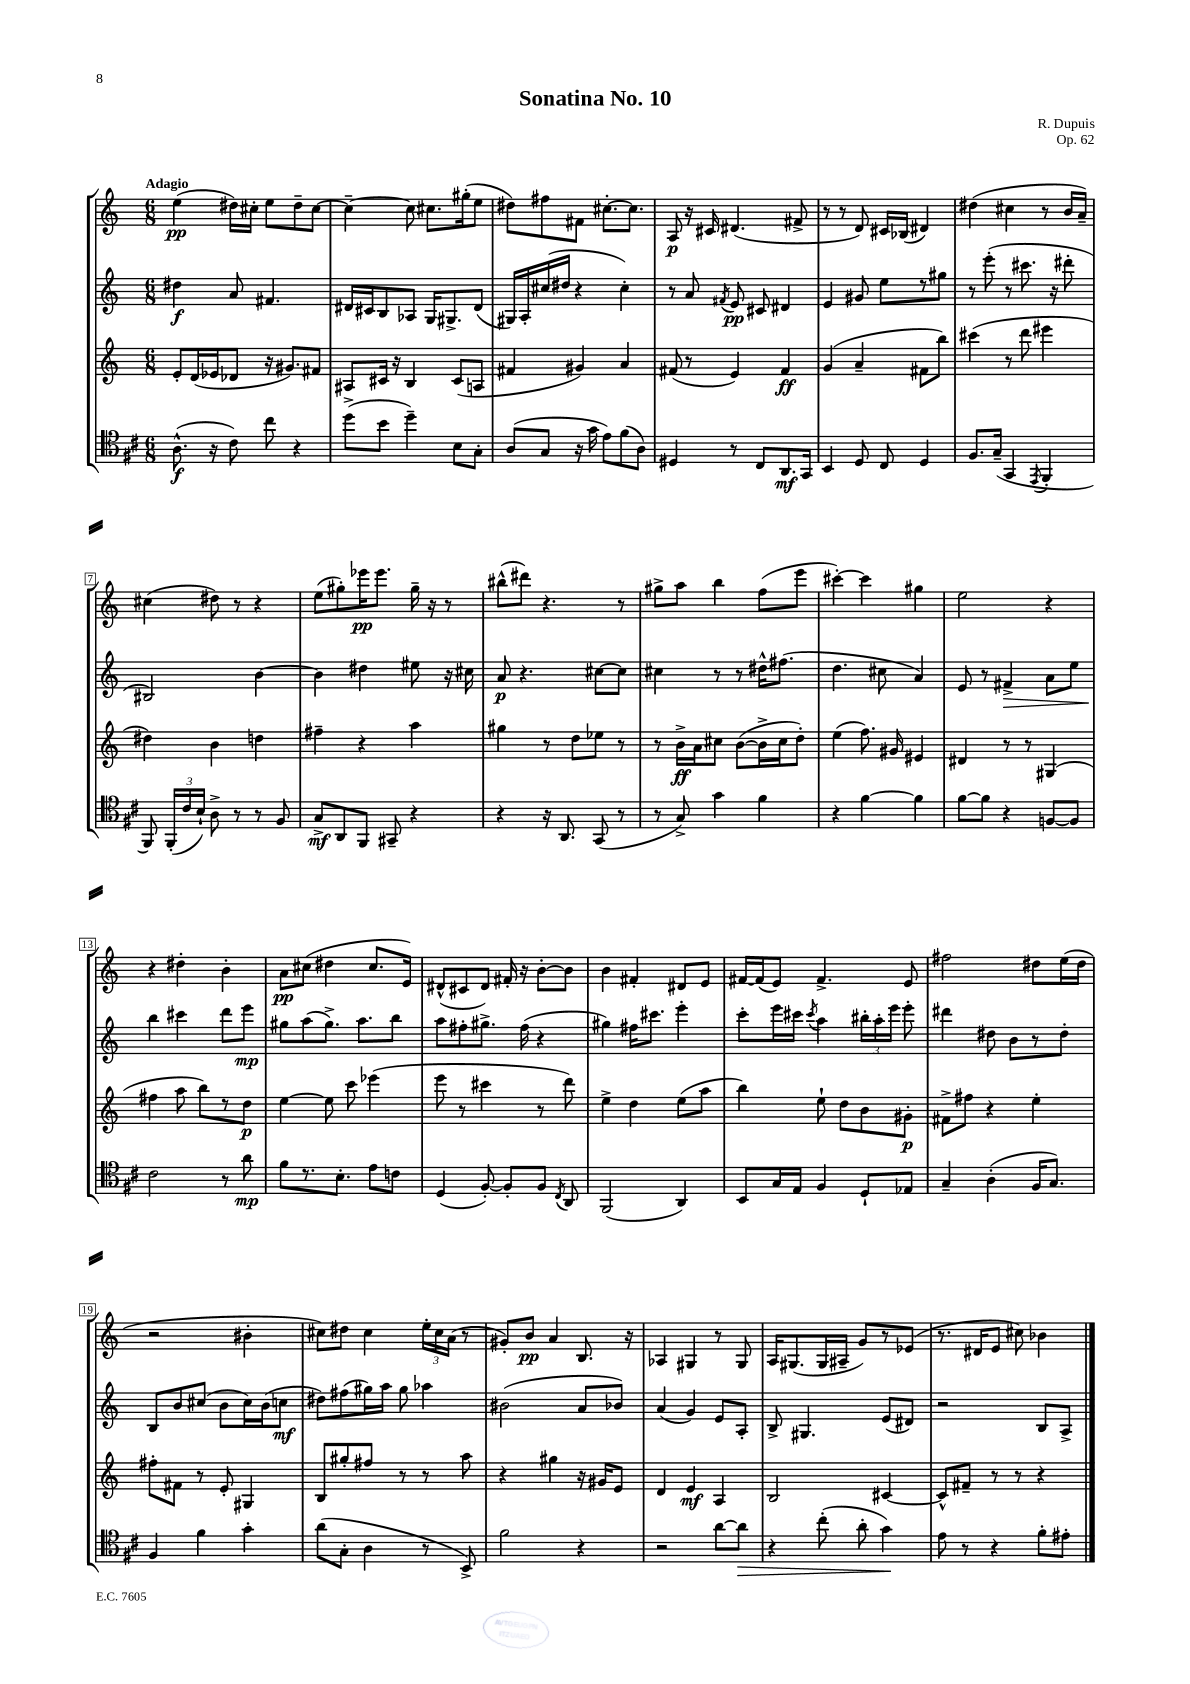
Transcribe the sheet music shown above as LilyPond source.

\header { title = "Sonatina No. 10" composer = "R. Dupuis" opus = "Op. 62" }
<<
\new StaffGroup <<
\new Staff = "s0" {
    \clef treble \key c \major \numericTimeSignature \time 6/8 \tempo "Adagio"
    \autoBeamOff e''4\pp( dis''16[) cis''16]-. e''8[ dis''8-- cis''8]~ |
    cis''4~-- cis''8 cis''8.[ gis''16-.( e''8] |
    dis''8[) fis''8 fis'8] cis''8.[~-. cis''8.] |
    a8\p r16 cis'16 dis'4.( fis'8-> |
    r8 r8 d'8) cis'16[ bes16]( dis'4) |
    dis''4( cis''4 r8 b'16[ a'16]--) |
    cis''4( dis''8) r8 r4 |
    e''8[( gis''8-.) ees'''16\pp ees'''8.] gis''16-- r16 r8 |
    bis''8[-^( dis'''8]) r4. r8 |
    gis''8[-> a''8] b''4 f''8[( e'''8] |
    cis'''4~-.) cis'''4 gis''4 |
    e''2 r4 |
    r4 dis''4-. b'4-. |
    a'8[\pp cis''8]( dis''4 cis''8.[ e'16]) |
    dis'8[-^( cis'8 dis'8]) fis'16-. r16 b'8[~-. b'8] |
    b'4 fis'4-. dis'8[ e'8] |
    fis'16[~ fis'16( e'8]) fis'4.-> e'8 |
    fis''2 dis''8[ e''16( dis''16] |
    r2 bis'4-. |
    cis''8[) dis''8] cis''4 \tuplet 3/2 { e''16[-. cis''16 a'16]( } r8 |
    gis'8[-.) b'8]\pp a'4 b8. r16 |
    aes4 gis4 r8 gis8 |
    a16[ gis8.( gis16 ais16]-- g'8[) r8 ees'8]( |
    r8. dis'16[ e'8] cis''8) bes'4 \bar "|." |
}
\new Staff = "s1" {
    \clef treble \key c \major \numericTimeSignature \time 6/8
    \autoBeamOff dis''4\f a'8 fis'4. |
    dis'16[ cis'16 b8 aes8] g16[ gis8.-> dis'8]( |
    gis16[) a16-. cis''16( dis''16] r4 cis''4-.) |
    r8 a'8 \acciaccatura { fis'8 } e'8\pp cis'8 dis'4 |
    e'4 gis'8 e''8[ r8 gis''8] |
    r8 e'''8-.( r8 cis'''8. r16 dis'''8-. |
    bis2) b'4~ |
    b'4 dis''4 eis''8 r16 cis''16 |
    a'8\p r4. cis''8[~ cis''8] |
    cis''4 r8 r8 dis''16[-^ fis''8.]( |
    d''4. cis''8 a'4) |
    e'8 r8 fis'4->\> a'8[ e''8] |
    b''4\! cis'''4 d'''8[ e'''8]\mp |
    gis''8[ a''8( gis''8.]->) a''8.[ b''8] |
    a''8[ fis''8-. gis''8.]-> fis''16( r4 |
    gis''4) fis''16[ cis'''8.] e'''4-. |
    c'''8[-. e'''16 cis'''16] \acciaccatura { cis'''8 } a''4 \tuplet 3/2 { bis''16[-. a''16-. e'''16] } e'''8-. |
    dis'''4 dis''8 b'8[ r8 dis''8]-. |
    b8[ b'8 cis''8]( b'8[ cis''16) b'16( c''8]\mf |
    dis''8[) fis''8( gis''16) a''16] gis''8 aes''4 |
    bis'2( a'8[ bes'8]) |
    a'4( g'4) e'8[ a8]-. |
    b8-> gis4. e'8[( dis'8]) |
    r2 b8[ a8]-> \bar "|." |
}
\new Staff = "s2" {
    \clef treble \key c \major \numericTimeSignature \time 6/8
    \autoBeamOff e'8[-. d'16( ees'16 des'8] r16 gis'8.[) fis'8] |
    ais8[ cis'16] r16 b4 cis'8[( a8] |
    fis'4 gis'4) a'4 |
    fis'8( r8 e'4) fis'4\ff |
    g'4( a'4-- fis'8[ b''8]) |
    cis'''4( r8 d'''8 eis'''4 |
    dis''4) b'4 d''4 |
    fis''4-- r4 a''4 |
    gis''4 r8 d''8[ ees''8] r8 |
    r8 b'16[->\ff a'16 cis''8] b'8[~( b'16-> cis''16 d''8]-.) |
    e''4( f''8.) gis'16 eis'4 |
    dis'4 r8 r8 gis4( |
    fis''4 a''8 b''8[) r8 d''8]\p |
    e''4~ e''8 c'''8 ees'''4( |
    e'''8 r8 cis'''4 r8 d'''8) |
    e''4-> d''4 e''8[( a''8] |
    b''4) e''8-! d''8[ b'8 gis'8]-.\p |
    fis'8[-> fis''8] r4 e''4-. |
    fis''8[-. fis'8] r8 e'8-. gis4 |
    b8[ gis''8-. fis''8] r8 r8 a''8 |
    r4 gis''4 r16 gis'16[ e'8] |
    d'4 e'4\mf a4 |
    b2 cis'4~ |
    cis'8[-^ fis'8]-- r8 r8 r4 \bar "|." |
}
\new Staff = "s3" {
    \clef tenor \key d \major \numericTimeSignature \time 6/8
    \autoBeamOff a8.-^\f( r16 cis'8) cis''8 r4 |
    d''8[->( b'8] d''4--) b8[ g8]-. |
    a8[( g8] r16 g'16 e'8[) fis'8( a8]) |
    dis4 r8 cis8[ a,8.\mf g,16] |
    b,4 d8 cis8 d4 |
    fis8.[ g16]--( g,4 \acciaccatura { e,8 } fis,4-. |
    fis,8) \tuplet 3/2 { fis,16[-.( cis'16 b16]-!) } a8-> r8 r8 fis8 |
    g8[->\mf a,8 fis,8] gis,8-- r4 |
    r4 r16 a,8. g,8( r8 |
    r8 g8->) g'4 fis'4 |
    r4 fis'4~ fis'4 |
    fis'8[~ fis'8] r4 f8[~ f8] |
    cis'2 r8 a'8\mp |
    fis'8[ r8. b8.]-. e'8[ c'8] |
    d4( fis8~-.) fis8[-. fis8] \acciaccatura { cis8 } a,8 |
    fis,2( a,4) |
    b,8[ g16 e16] fis4 d8[-! ees8] |
    g4-- a4-.( fis16[ g8.]) |
    fis4 fis'4 g'4-. |
    a'8[( g8]-. a4 r8 b,8->) |
    fis'2 r4 |
    r2 a'8[~ a'8]\> |
    r4 cis''8-.( a'8-. g'4\!) |
    e'8 r8 r4 fis'8[-. eis'8]-. \bar "|." |
}
>>
>>
\layout { \context { \Score \override BarNumber.stencil = #(make-stencil-boxer 0.1 0.3 ly:text-interface::print) } }
